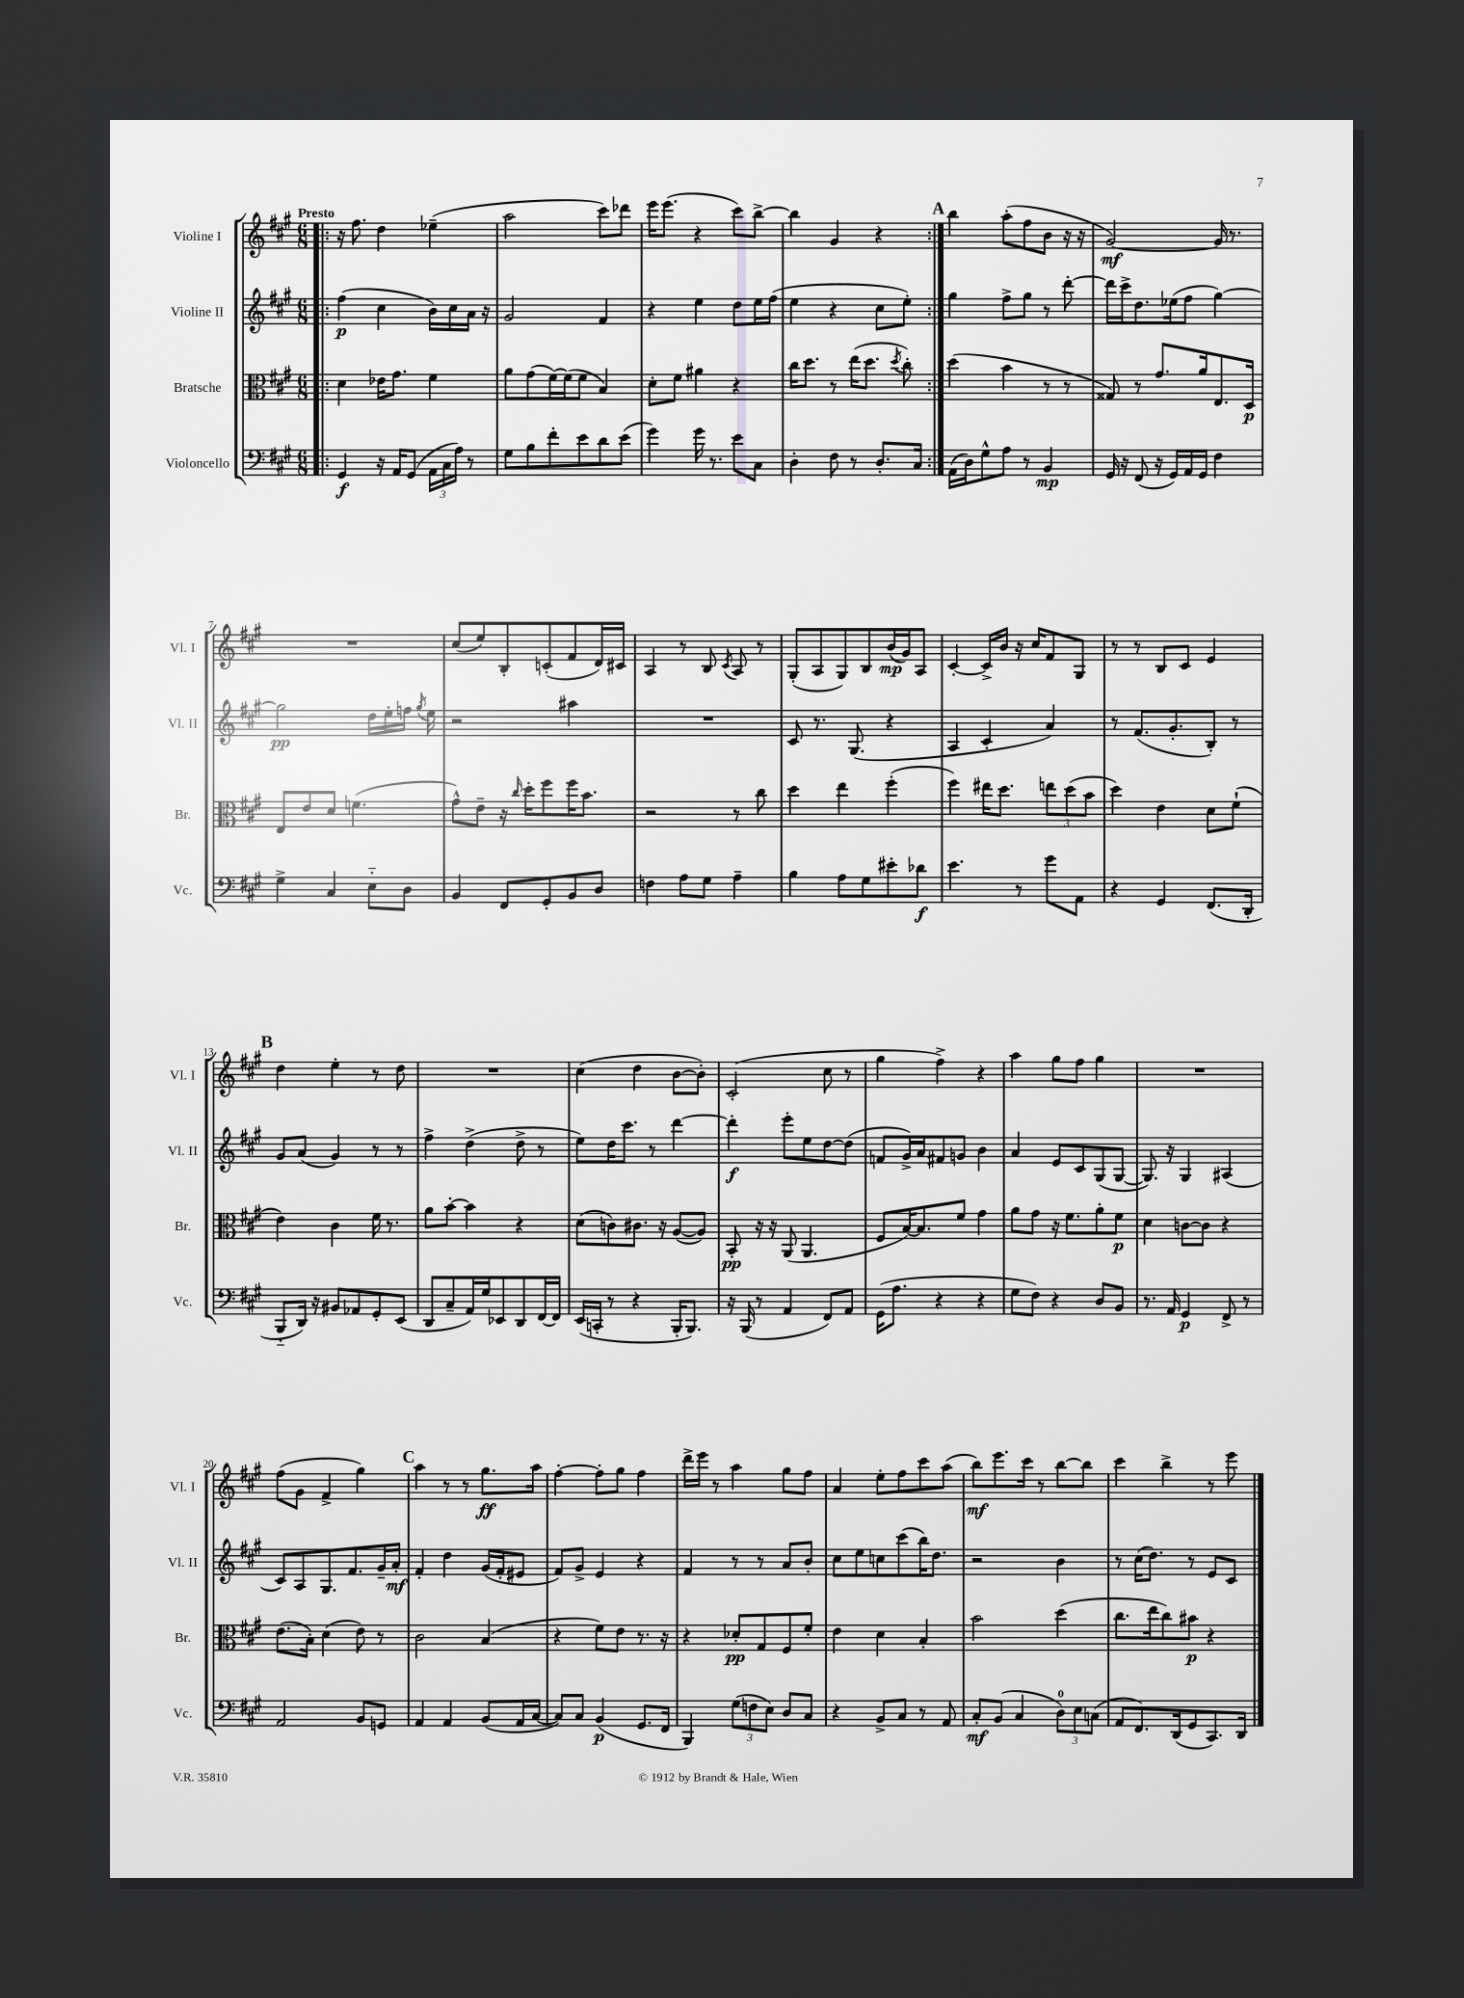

**kern	**dynam	**kern	**dynam	**kern	**dynam	**kern	**dynam
*part4	*part4	*part3	*part3	*part2	*part2	*part1	*part1
*staff4	*staff4	*staff3	*staff3	*staff2	*staff2	*staff1	*staff1
*I"Violoncello	*	*I"Bratsche	*	*I"Violine II	*	*I"Violine I	*
*I'Vc.	*	*I'Br.	*	*I'Vl. II	*	*I'Vl. I	*
*clefF4	*	*clefC3	*	*clefG2	*	*clefG2	*
*k[f#c#g#]	*	*k[f#c#g#]	*	*k[f#c#g#]	*	*k[f#c#g#]	*
*M6/8	*	*M6/8	*	*M6/8	*	*M6/8	*
=1!|:	=1!|:	=1!|:	=1!|:	=1!|:	=1!|:	=1!|:	=1!|:
!	!	!	!	!	!	!LO:TX:a:B:t=Presto	!
4GG#/	f	4d\	.	(4ff#\	p	16r	.
.	.	.	.	.	.	8.ff#\	.
16r	.	16e-X\KL	.	4cc#\	.	4dd\	.
16AA/KL	.	8.g#\J	.	.	.	.	.
(8GG#/J	.	.	.	.	.	.	.
24AA\LL	.	4f#\	.	16b\LL)	.	(4ee-X~\	.
24C#\	.	.	.	.	.	.	.
.	.	.	.	16cc#\	.	.	.
24A\JJ)	.	.	.	.	.	.	.
8r	.	.	.	16a\JJ	.	.	.
.	.	.	.	16r	.	.	.
=2	=2	=2	=2	=2	=2	=2	=2
8G#\L	.	8a\L	.	2g#/	.	2aa\	.
8B\	.	(8g#\	.	.	.	.	.
8f#'\	.	[16f#\L)	.	.	.	.	.
.	.	(16f#\J]	.	.	.	.	.
8e\	.	8f#\J	.	.	.	.	.
8d\	.	4B/)	.	4f#/	.	8ccc#\L)	.
(8e\J	.	.	.	.	.	8ddd-X\J	.
=3	=3	=3	=3	=3	=3	=3	=3
4g#\)	.	8d'\L	.	4r	.	16eee\KL	.
.	.	.	.	.	.	(8.eee\J	.
.	.	8f#\J	.	.	.	.	.
16g#\	.	4a#X\	.	4ee\	.	4r	.
8.r	.	.	.	.	.	.	.
8e\L	.	4r	.	8dd\L	.	8ccc#\L)	.
8C#\J	.	.	.	16ee\L	.	[8bb^\J	.
.	.	.	.	(16ff#\JJ	.	.	.
=4	=4	=4	=4	=4	=4	=4	=4
4D'\	.	16cc#\KL	.	4ee\	.	4bb\]	.
.	.	8.dd\J	.	.	.	.	.
8F#\	.	8r	.	4r	.	4g#/	.
8r	.	(16ee\KL	.	.	.	.	.
.	.	8.dd\J	.	.	.	.	.
8.D'/L	.	.	.	8cc#\L	.	4r	.
.	.	8qdd/	.	.	.	.	.
.	.	8cc#'\)	.	8ee'\J)	.	.	.
16C#/Jk	.	.	.	.	.	.	.
!!LO:REH:place=s1:t=A
=5:|!	=5:|!	=5:|!	=5:|!	=5:|!	=5:|!	=5:|!	=5:|!
(16AA\LL	.	(4dd\	.	4gg#\	.	4bb\	.
16D\J)	.	.	.	.	.	.	.
8G#^^\	.	.	.	.	.	.	.
8A\J	.	4b\	.	8ff#^\L	.	(8aa'\L	.
8r	.	.	.	8gg#\J	.	8ff#\	.
4BB/	mp	8r	.	8r	.	8b\J	.
.	.	8r	.	[8ddd'\	.	16r	.
.	.	.	.	.	.	16r	.
=6	=6	=6	=6	=6	=6	=6	=6
16GG#/	.	8G##X/)	.	16ddd\LL]	.	[2g#/)	mf
16r	.	.	.	16ccc#^\J	.	.	.
(8FF#/	.	8r	.	8.dd\	.	.	.
16r	.	8.g#/L	.	.	.	.	.
16GG#/LL)	.	.	.	(16ee-X\k	.	.	.
16AA/	.	.	.	8ff#\J	.	.	.
16GG#/JJ	.	16a/k	.	.	.	.	.
4F#\	.	8.E/	.	[4gg#\)	.	16g#/]	.
.	.	.	.	.	.	8.r	.
.	.	16D/Jk	p	.	.	.	.
!!LO:LB:g=z
=7	=7	=7	=7	=7	=7	=7	=7
4G#^\	.	8E/L	.	2gg#\]	pp	2.r	.
.	.	8e/	.	.	.	.	.
4C#/	.	8d/J	.	.	.	.	.
.	.	(4.fn\	.	.	.	.	.
8E\L	.	.	.	16dd\LL	.	.	.
.	.	.	.	16ee'\	.	.	.
8D\J	.	.	.	16ffn\JJ	.	.	.
.	.	.	.	8qgg#/	.	.	.
.	.	.	.	16ee\	.	.	.
=8	=8	=8	=8	=8	=8	=8	=8
4BB/	.	8g#^^\L)	.	2r	.	(8cc#/L	.
.	.	8e~\J	.	.	.	8ee/)	.
8FF#/L	.	16r	.	.	.	8B'/	.
.	.	16qqcc#/	.	.	.	.	.
.	.	16dd'\KL	.	.	.	.	.
8GG#'/	.	8ff#\	.	.	.	(8cn'/	.
8BB/	.	16ff#\K	.	4aa#X\	.	8f#/	.
.	.	8.b\J	.	.	.	.	.
8D/J	.	.	.	.	.	16d/L)	.
.	.	.	.	.	.	16c#X/JJ	.
=9	=9	=9	=9	=9	=9	=9	=9
4Fn\	.	2r	.	2.r	.	4A/	.
8A\L	.	.	.	.	.	8r	.
8G#\J	.	.	.	.	.	8B/	.
.	.	.	.	.	.	8qc#/	.
4A~\	.	8r	.	.	.	8A/	.
.	.	8cc#\	.	.	.	8r	.
=10	=10	=10	=10	=10	=10	=10	=10
4B\	.	4dd\	.	8c#/	.	(8G#'/L	.
.	.	.	.	8.r	.	8A/	.
8A\L	.	4ee\	.	.	.	8G#/)	.
.	.	.	.	(8.G#/	.	.	.
8G#\	.	.	.	.	.	8B/	.
8e#X'\	.	(4ff#'\	.	4r	.	(16b/L	mp
.	.	.	.	.	.	16g#/J)	.
8d-X\J	f	.	.	.	.	8A/J	.
=11	=11	=11	=11	=11	=11	=11	=11
4.e\	.	4ff#\)	.	4A/	.	[4c#'/	.
.	.	16ee#X\KL	.	4c#'/	.	16c#^/LL]	.
.	.	8.dd\J	.	.	.	16b/JJ	.
8r	.	.	.	.	.	16r	.
.	.	.	.	.	.	16cc#/KL	.
8g#\L	.	12een\L	.	4a/)	.	8f#/	.
.	.	(12dd\	.	.	.	.	.
8AA\J	.	.	.	.	.	8G#/J	.
.	.	12b\J	.	.	.	.	.
=12	=12	=12	=12	=12	=12	=12	=12
4r	.	4dd\)	.	8r	.	8r	.
.	.	.	.	(8.f#/L	.	8r	.
4GG#/	.	4e\	.	.	.	8B/L	.
.	.	.	.	8.g#'/	.	.	.
.	.	.	.	.	.	8c#/J	.
(8.FF#/L	.	8d\L	.	8B'/J)	.	4e/	.
.	.	(8f#`\J	.	8r	.	.	.
16DD'/Jk	.	.	.	.	.	.	.
!!LO:LB:g=z
!!LO:REH:place=s1:t=B
=13	=13	=13	=13	=13	=13	=13	=13
8BBB/L	.	4e\)	.	8g#/L	.	4dd\	.
16DD/Jk)	.	.	.	(8a/J	.	.	.
16r	.	.	.	.	.	.	.
8BB#X/L	.	4c#\	.	4g#/)	.	4ee'\	.
8AA-X/	.	.	.	.	.	.	.
8GG#'/	.	16f#\	.	8r	.	8r	.
.	.	8.r	.	.	.	.	.
(8EE/J	.	.	.	8r	.	8dd\	.
=14	=14	=14	=14	=14	=14	=14	=14
8DD/L	.	8a\L	.	4ff#^\	.	2.r	.
8C#~/	.	[8b'\J	.	.	.	.	.
16AA/L)	.	4b\]	.	(4dd^\	.	.	.
16G#/J	.	.	.	.	.	.	.
8EE-X/	.	.	.	.	.	.	.
8DD/	.	4r	.	8dd^\	.	.	.
[16FF#/L	.	.	.	8r	.	.	.
16FF#/JJ]	.	.	.	.	.	.	.
=15	=15	=15	=15	=15	=15	=15	=15
(16EE/LL	.	(8d\L	.	8ee\L)	.	(4cc#\	.
16CCn'/JJ	.	.	.	.	.	.	.
8r	.	8cn\)	.	16dd\K	.	.	.
.	.	.	.	8.ccc#\J	.	.	.
4r	.	8.c#X\J	.	.	.	4dd\	.
.	.	.	.	8r	.	.	.
.	.	16r	.	.	.	.	.
16BBB'/KL	.	([8A/L	.	[4ddd\	.	[8b\L	.
8.BBB/J)	.	.	.	.	.	.	.
.	.	8A/J])	.	.	.	8b'\J])	.
=16	=16	=16	=16	=16	=16	=16	=16
16r	.	8BB'/	pp	4ddd'\]	f	(2c#'/	.
(16BBB/	.	.	.	.	.	.	.
8r	.	16r	.	.	.	.	.
.	.	16r	.	.	.	.	.
4AA/	.	(8AA/	.	8eee'\L	.	.	.
.	.	4.AA/	.	8ee\	.	.	.
8FF#/L)	.	.	.	[8dd\	.	8cc#\	.
8AA/J	.	.	.	(8dd\J]	.	8r	.
=17	=17	=17	=17	=17	=17	=17	=17
(16GG#\KL	.	8F#/L	.	8fn/L	.	4gg#\	.
8.A\J	.	.	.	.	.	.	.
.	.	[16B/K)	.	16g#^/L)	.	.	.
.	.	8.B/]	.	16a/J	.	.	.
4r	.	.	.	8f#X/	.	4ff#^\)	.
.	.	8f#/J	.	8gn/J	.	.	.
4r	.	4g#\	.	4b\	.	4r	.
=18	=18	=18	=18	=18	=18	=18	=18
8G#\L	.	8a\L	.	4a/	.	4aa\	.
8F#\J)	.	8g#\J	.	.	.	.	.
4r	.	16r	.	8e/L	.	8gg#\L	.
.	.	8.f#\L	.	.	.	.	.
.	.	.	.	8c#/	.	8ff#\J	.
8D/L	.	8a'\	.	(8G#/	.	4gg#\	.
8BB/J	.	8f#\J	p	[8G#/J	.	.	.
=19	=19	=19	=19	=19	=19	=19	=19
8.r	.	4d\	.	8.G#/])	.	2.r	.
16AA/	.	.	.	16r	.	.	.
4GG#/	p	[8cn\L	.	4G#/	.	.	.
.	.	8c\J]	.	.	.	.	.
8FF#^/	.	4r	.	(4A#X/	.	.	.
8r	.	.	.	.	.	.	.
!!LO:LB:g=z
=20	=20	=20	=20	=20	=20	=20	=20
2AA/	.	(8.e\L	.	8c#/L)	.	(8ff#\L	.
.	.	.	.	8A/	.	8g#\J	.
.	.	16B'\Jk)	.	.	.	.	.
.	.	(4d\	.	8.G#/	.	4f#^/	.
.	.	.	.	8.f#/	.	.	.
8BB/L	.	8e\)	.	.	.	4gg#\)	.
8GGn/J	.	8r	.	16g#~/L	.	.	.
.	.	.	.	16a'/JJ	mf	.	.
!!LO:REH:place=s1:t=C
=21	=21	=21	=21	=21	=21	=21	=21
4AA/	.	2c#\	.	4f#'/	.	4aa\	.
4AA/	.	.	.	4dd\	.	8r	.
.	.	.	.	.	.	8r	.
(8BB/L	.	(4B/	.	(16g#/LL	.	8.gg#\L	ff
.	.	.	.	16f#'/J	.	.	.
16AA/L	.	.	.	8e#X/J	.	.	.
[16C#/JJ	.	.	.	.	.	16aa\Jk	.
=22	=22	=22	=22	=22	=22	=22	=22
8C#/L])	.	4r	.	8f#/L)	.	[4ff#'\	.
8C#/J	.	.	.	8g#^/J	.	.	.
(4BB/	p	8f#\L)	.	4e/	.	8ff#'\L]	.
.	.	8e\J	.	.	.	8gg#\J	.
8.GG#/L	.	8.r	.	4r	.	4ff#\	.
16FF#/Jk	.	16r	.	.	.	.	.
=23	=23	=23	=23	=23	=23	=23	=23
4BBB/)	.	4r	.	4f#/	.	16ddd^\LL	.
.	.	.	.	.	.	16eee\JJ	.
.	.	.	.	.	.	8r	.
(12G#\L	.	8d-X'/L	pp	8r	.	4aa\	.
12Fn\	.	.	.	.	.	.	.
.	.	8G#/	.	8r	.	.	.
12E\J)	.	.	.	.	.	.	.
8D/L	.	8F#/	.	8a/L	.	8gg#\L	.
8C#/J	.	8f#'/J	.	8b'/J	.	8ff#\J	.
=24	=24	=24	=24	=24	=24	=24	=24
4r	.	4e\	.	8cc#\L	.	4a/	.
.	.	.	.	8ee\	.	.	.
8BB^/L	.	4d\	.	8ccn\	.	8ee'\L	.
8C#/J	.	.	.	(8ccc#\	.	8ff#\	.
8r	.	4B'/	.	16bb\K)	.	8ccc#\	.
.	.	.	.	8.dd\J	.	.	.
8AA/	.	.	.	.	.	(8aa\J	.
=25	=25	=25	=25	=25	=25	=25	=25
8C#'/L	mf	2b\	.	2r	.	8bb\L)	mf
(8BB/J	.	.	.	.	.	8.eee\	.
4C#/	.	.	.	.	.	.	.
.	.	.	.	.	.	16ccc#\Jk	.
.	.	.	.	.	.	8r	.
12D\L)	.	(4dd\	.	4b\	.	[8bb\L	.
12E\	.	.	.	.	.	.	.
.	.	.	.	.	.	8bb\J]	.
(12Cn\J	.	.	.	.	.	.	.
=26	=26	=26	=26	=26	=26	=26	=26
8AA/L	.	8.cc#\L	.	8r	.	4ccc#\	.
8.FF#/)	.	.	.	(16cc#\KL	.	.	.
.	.	16ee\k	.	8.dd\J)	.	.	.
.	.	8cc#\)	.	.	.	4bb^\	.
(16DD/k	.	.	.	.	.	.	.
8GG#/	.	8b#X\J	p	8r	.	.	.
8.CC#/)	.	4r	.	8e/L	.	8r	.
.	.	.	.	8c#/J	.	8eee\	.
16DD/Jk	.	.	.	.	.	.	.
==	==	==	==	==	==	==	==
*-	*-	*-	*-	*-	*-	*-	*-
